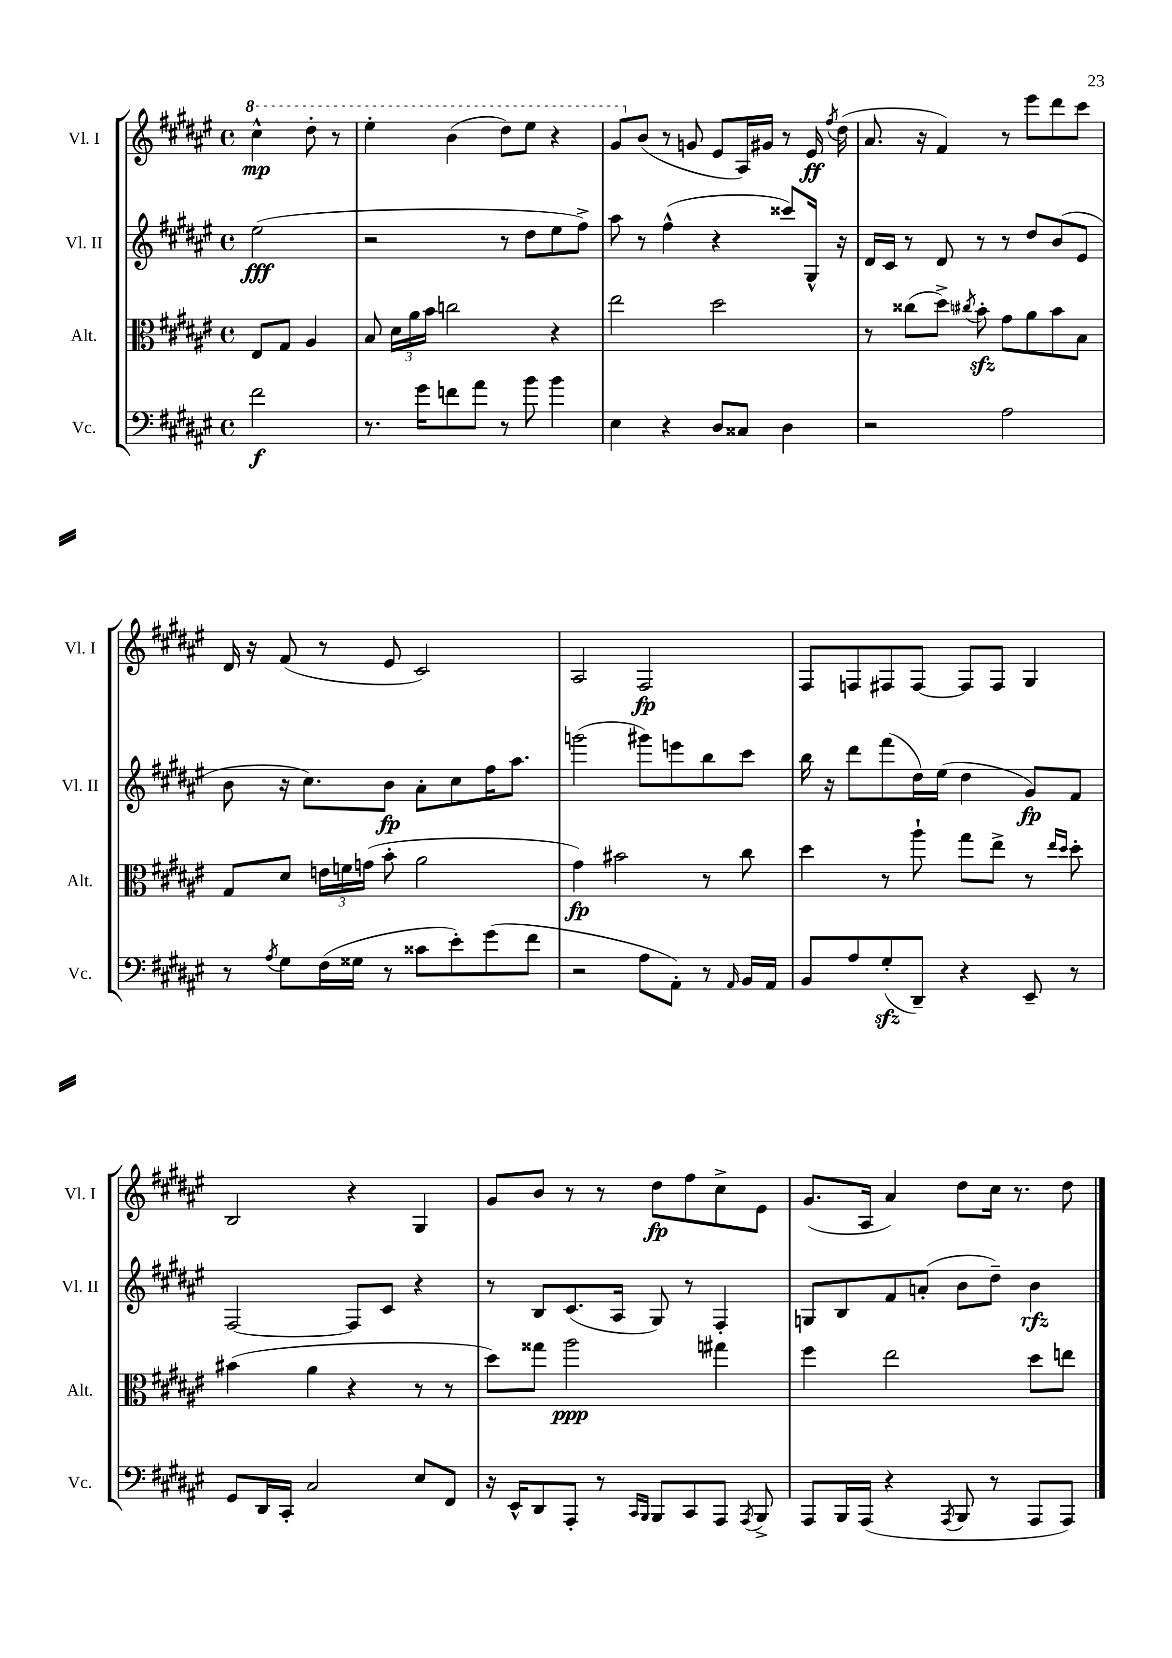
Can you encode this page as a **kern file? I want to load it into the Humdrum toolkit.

**kern	**dynam	**kern	**dynam	**kern	**dynam	**kern	**dynam
*part4	*part4	*part3	*part3	*part2	*part2	*part1	*part1
*staff4	*staff4	*staff3	*staff3	*staff2	*staff2	*staff1	*staff1
*I"Vc.	*	*I"Alt.	*	*I"Vl. II	*	*I"Vl. I	*
*I'Vc.	*	*I'Alt.	*	*I'Vl. II	*	*I'Vl. I	*
*clefF4	*	*clefC3	*	*clefG2	*	*clefG2	*
*k[f#c#g#d#a#e#]	*	*k[f#c#g#d#a#e#]	*	*k[f#c#g#d#a#e#]	*	*k[f#c#g#d#a#e#]	*
*M4/4	*	*M4/4	*	*M4/4	*	*M4/4	*
*met(c)	*	*met(c)	*	*met(c)	*	*met(c)	*
*	*	*	*	*	*	*8va	*
=	=	=	=	=	=	=	=
2f#\	f	8E#/L	.	(2ee#\	fff	4ccc#^^\	mp
.	.	8G#/J	.	.	.	.	.
.	.	4A#/	.	.	.	8ddd#'\	.
.	.	.	.	.	.	8r	.
=1	=1	=1	=1	=1	=1	=1	=1
8.r	.	8B/	.	2r	.	4eee#'\	.
.	.	24d#\LL	.	.	.	.	.
.	.	24a#\	.	.	.	.	.
16g#\KL	.	.	.	.	.	.	.
.	.	24b\JJ	.	.	.	.	.
8fn\	.	2ccn\	.	.	.	(4bb\	.
8a#\J	.	.	.	.	.	.	.
8r	.	.	.	8r	.	8ddd#\L)	.
8b\	.	.	.	8dd#\L	.	8eee#\J	.
4b\	.	4r	.	8ee#\	.	4r	.
.	.	.	.	8ff#^\J)	.	.	.
=2	=2	=2	=2	=2	=2	=2	=2
4E#\	.	2ee#\	.	8aa#\	.	8gg#/L	.
*	*	*	*	*	*	*X8va	*
.	.	.	.	8r	.	(8b/J	.
4r	.	.	.	(4ff#^^\	.	8r	.
.	.	.	.	.	.	8gn/	.
8D#/L	.	2dd#\	.	4r	.	8e#/L	.
8C##X/J	.	.	.	.	.	16A#/L)	.
.	.	.	.	.	.	16g#X/JJ	.
4D#\	.	.	.	8ccc##X/L)	.	8r	.
.	.	.	.	16G#^^/Jk	.	16e#/	ff
.	.	.	.	.	.	8qff#/	.
.	.	.	.	16r	.	(16dd#\	.
=3	=3	=3	=3	=3	=3	=3	=3
2r	.	8r	.	16d#/LL	.	8.a#/	.
.	.	.	.	16c#/JJ	.	.	.
.	.	(8cc##X\L	.	8r	.	.	.
.	.	.	.	.	.	16r	.
.	.	8dd#^\J)	.	8d#/	.	4f#/)	.
.	.	8qcc#X/	.	.	.	.	.
.	.	8bzz'\	.	8r	.	.	.
2A#\	.	8g#\L	.	8r	.	8r	.
.	.	8a#\	.	8dd#/L	.	8eee#\L	.
.	.	8b\	.	(8b/	.	8ddd#\	.
.	.	8B\J	.	8e#/J	.	8ccc#\J	.
!!LO:LB:g=z
=4	=4	=4	=4	=4	=4	=4	=4
8r	.	8G#/L	.	8b\	.	16d#/	.
.	.	.	.	.	.	16r	.
8qA#/	.	.	.	.	.	.	.
8G#\L	.	8d#/J	.	16r	.	(8f#/	.
.	.	.	.	8.cc#\L)	.	.	.
(16F#\L	.	24en\LL	.	.	.	8r	.
.	.	24fn\	.	.	.	.	.
16G##X\JJ	.	.	.	.	.	.	.
.	.	(24gn\JJ	.	.	.	.	.
8r	.	8b'\	.	8b\J	fp	8e#/	.
8c##X\L	.	2a#\	.	8a#'\L	.	2c#/)	.
8e#'\)	.	.	.	8cc#\	.	.	.
(8g#\	.	.	.	16ff#\K	.	.	.
.	.	.	.	8.aa#\J	.	.	.
8f#\J	.	.	.	.	.	.	.
=5	=5	=5	=5	=5	=5	=5	=5
2r	.	4g#\)	fp	(2gggn\	.	2A#/	.
.	.	2b#X\	.	.	.	.	.
8A#\L	.	.	.	8ggg#X\L)	.	2F#/	fp
8AA#'\J)	.	.	.	8eeen\	.	.	.
8r	.	8r	.	8bb\	.	.	.
16qqAA#/	.	.	.	.	.	.	.
16BB/LL	.	8cc#\	.	8ccc#\J	.	.	.
16AA#/JJ	.	.	.	.	.	.	.
=6	=6	=6	=6	=6	=6	=6	=6
8BB/L	.	4dd#\	.	16bb\	.	8F#/L	.
.	.	.	.	16r	.	.	.
8A#/	.	.	.	8ddd#\L	.	8Fn/	.
(8G#zz'/	.	8r	.	(8fff#\	.	8F#X/	.
8DD#~/J)	.	8aa#`\	.	16dd#\L)	.	[8F#/J	.
.	.	.	.	(16ee#\JJ	.	.	.
4r	.	8gg#\L	.	4dd#\	.	8F#/L]	.
.	.	8ee#^\J	.	.	.	8F#/J	.
8EE#~/	.	8r	.	8g#/L)	fp	4G#/	.
.	.	16qqee#/LL	.	.	.	.	.
.	.	16qqdd#/JJ	.	.	.	.	.
8r	.	8dd#'\	.	8f#/J	.	.	.
!!LO:LB:g=z
=7	=7	=7	=7	=7	=7	=7	=7
8GG#/L	.	(4b#X\	.	[2F#/	.	2B/	.
16DD#/L	.	.	.	.	.	.	.
16CC#'/JJ	.	.	.	.	.	.	.
2C#/	.	4a#\	.	.	.	.	.
.	.	4r	.	8F#/L]	.	4r	.
.	.	.	.	8c#/J	.	.	.
8E#/L	.	8r	.	4r	.	4G#/	.
8FF#/J	.	8r	.	.	.	.	.
=8	=8	=8	=8	=8	=8	=8	=8
16r	.	8dd#\L)	.	8r	.	8g#/L	.
16EE#^^/KL	.	.	.	.	.	.	.
8DD#/	.	8gg##X\J	.	8B/L	.	8b/J	.
8AAA#'/J	.	2aa#\	ppp	(8.c#/	.	8r	.
8r	.	.	.	.	.	8r	.
.	.	.	.	16A#/Jk	.	.	.
16qqCC#/LL	.	.	.	.	.	.	.
16qqBBB/JJ	.	.	.	.	.	.	.
8BBB/L	.	.	.	8G#/)	.	8dd#\L	fp
8CC#/	.	.	.	8r	.	8ff#\	.
8AAA#/J	.	4gg#X\	.	4F#'/	.	8cc#^\	.
8qAAA#/	.	.	.	.	.	.	.
8BBB^/	.	.	.	.	.	8e#\J	.
=9	=9	=9	=9	=9	=9	=9	=9
8AAA#/L	.	4ff#\	.	8Gn/L	.	(8.g#/L	.
16BBB/L	.	.	.	8B/	.	.	.
(16AAA#/JJ	.	.	.	.	.	16A#/Jk	.
4r	.	2ee#\	.	8f#/	.	4a#/)	.
.	.	.	.	(8an'/J	.	.	.
8qAAA#/	.	.	.	.	.	.	.
8BBB/	.	.	.	8b\L	.	8dd#\L	.
8r	.	.	.	8dd#~\J)	.	16cc#\Jk	.
.	.	.	.	.	.	8.r	.
8AAA#/L	.	8dd#\L	.	4b\	rfz	.	.
8AAA#/J)	.	8een\J	.	.	.	8dd#\	.
==	==	==	==	==	==	==	==
*-	*-	*-	*-	*-	*-	*-	*-
